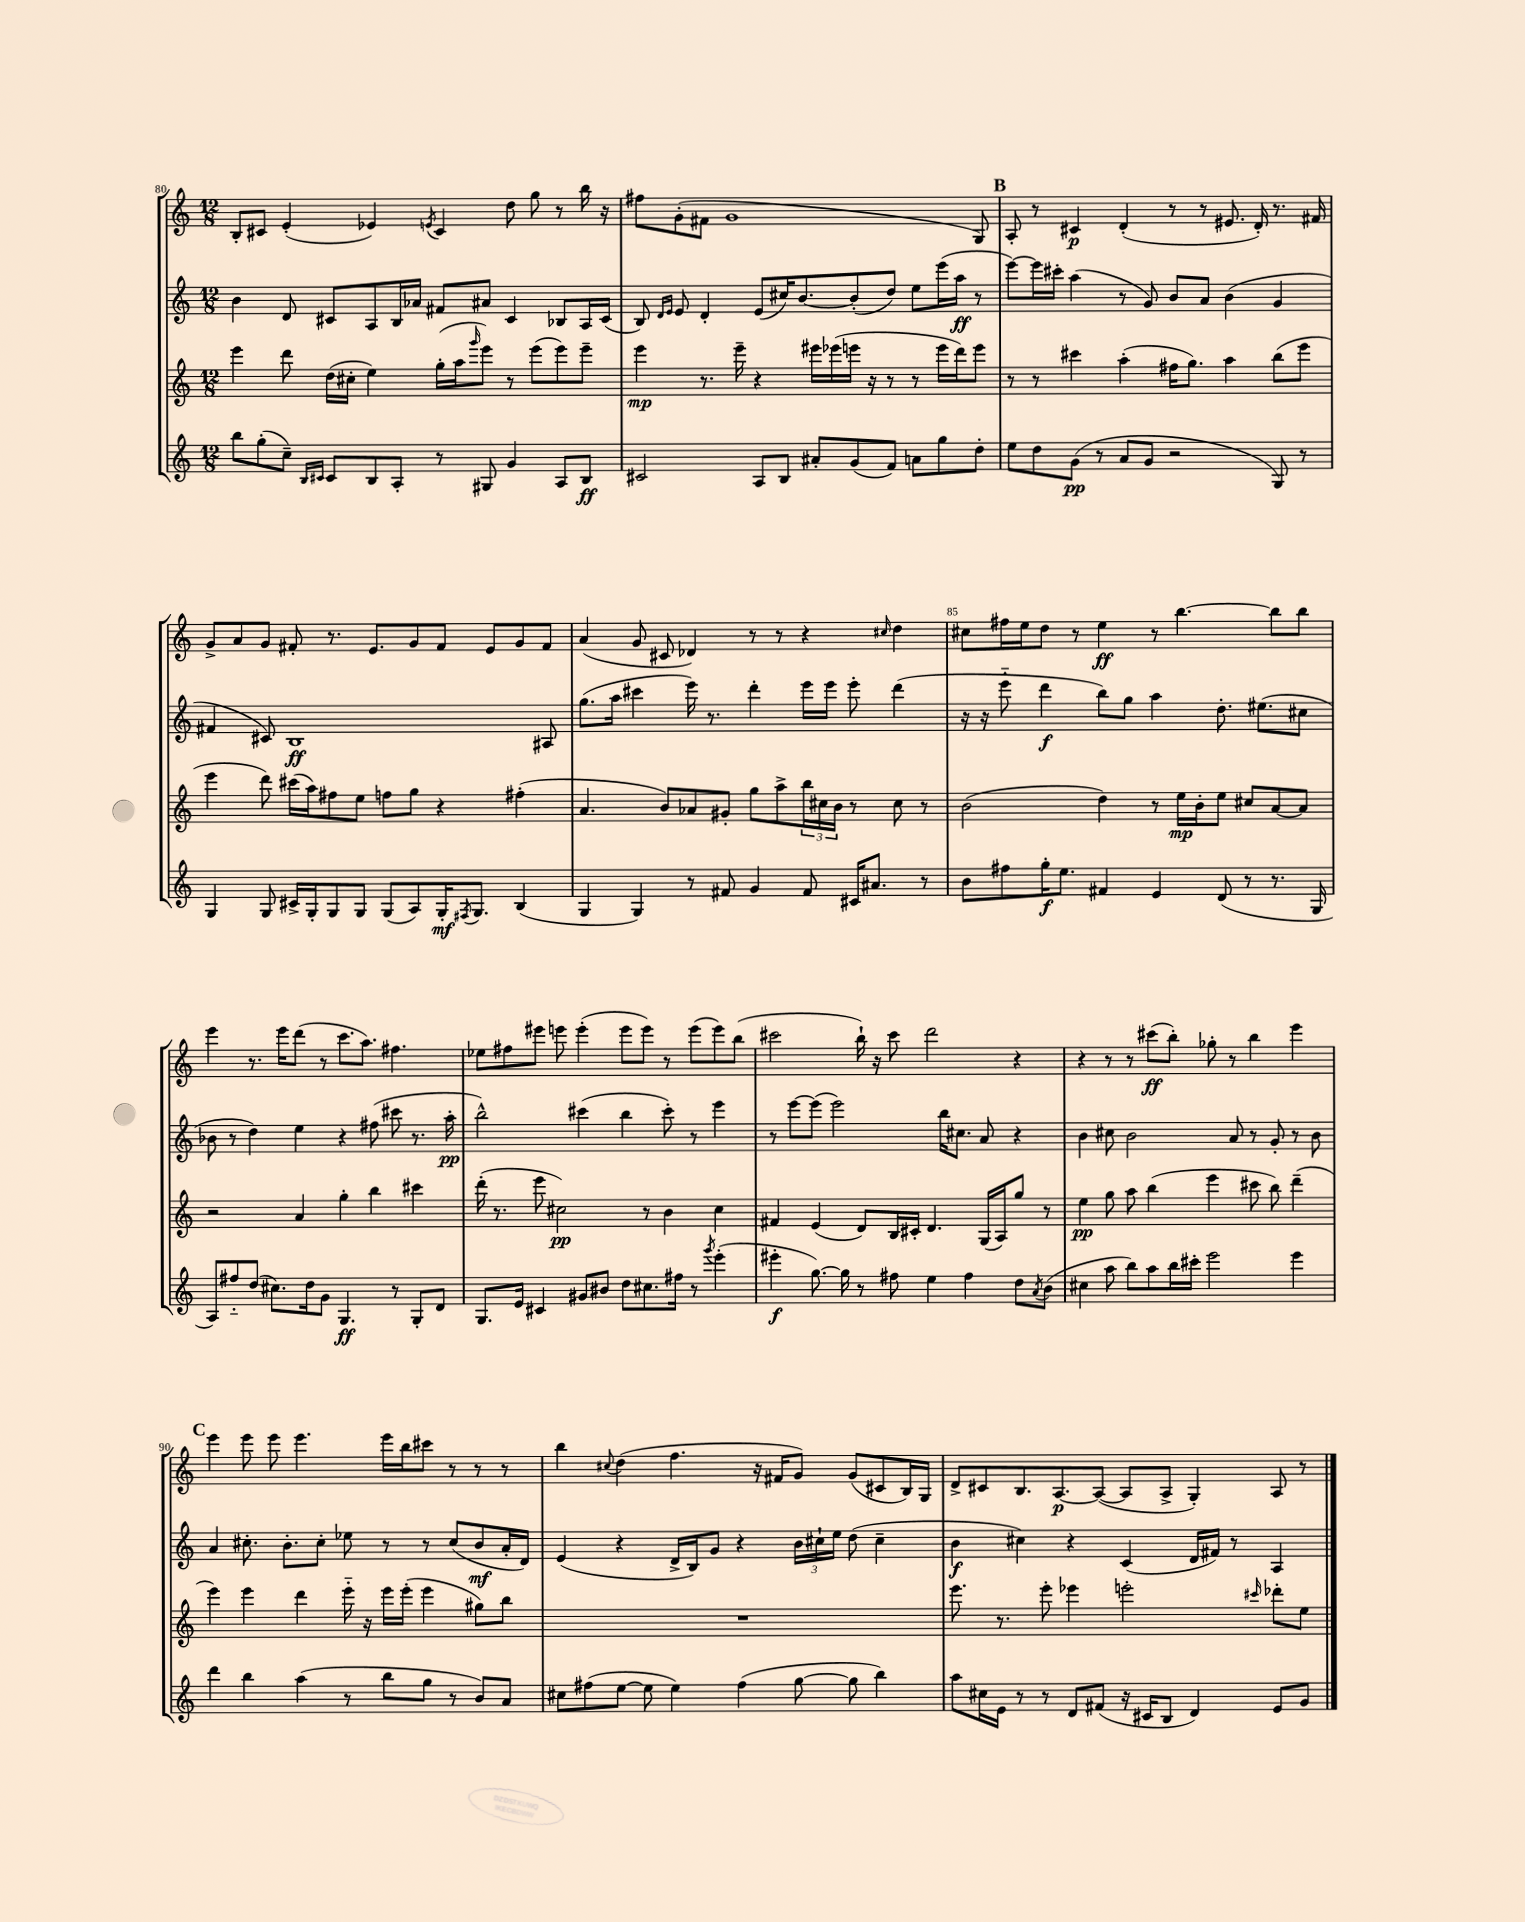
<<
\new StaffGroup <<
\new Staff = "s0" {
    \clef treble \key c \major \numericTimeSignature \time 12/8
    b8-. cis'8 e'4-.( ees'4) \acciaccatura { e'8 } cis'4 d''8 g''8 r8 b''16 r16 |
    fis''8 g'8-.( fis'8 g'1 g8) |
    \mark \markup { \bold "B" } a8-. r8 cis'4\p d'4-.( r8 r8 eis'8. d'16-.) r8. fis'16 |
    g'8-> a'8 g'8 fis'8-. r8. e'8. g'8 fis'8 e'8 g'8 fis'8 |
    a'4( g'8 cis'8 des'4) r8 r8 r4 \grace { cis''16 } d''4 |
    cis''8 fis''16 e''16 d''8 r8 e''4\ff r8 b''4.~ b''8 b''8 |
    e'''4 r8. e'''16 d'''8( r8 c'''8. a''8.) fis''4. |
    ees''8 fis''8 eis'''8 e'''8 e'''4-.( e'''8 e'''8) r8 e'''8( e'''8) b''8( |
    cis'''2 b''16-!) r16 cis'''8 d'''2 r4 |
    r4 r8 r8 cis'''8\ff( b''8-.) ges''8-. r8 b''4 e'''4 |
    \mark \markup { \bold "C" } e'''4 e'''8 e'''8 e'''4. e'''16 b''16 cis'''8 r8 r8 r8 |
    b''4 \appoggiatura { cis''8 } d''4( f''4. r16 fis'16 g'8) g'8( cis'8 b16) g16 |
    d'8-> cis'8 b8. a8.~\p a8~( a8 a8-> g4-.) a8 r8 \bar "|." |
}
\new Staff = "s1" {
    \clef treble \key c \major \numericTimeSignature \time 12/8
    b'4 d'8 cis'8 a8 b16 aes'16 fis'8 ais'8 cis'4 bes8 a16 cis'16( |
    b8) \grace { d'16 e'16 } e'8 d'4-. e'8( cis''16) b'8.~ b'8-.( d''8) e''8 e'''16( a''16\ff r8 |
    \mark \markup { \bold "B" } e'''8~) e'''16 cis'''16-. a''4( r8 g'8) b'8 a'8 b'4( g'4 |
    fis'4 cis'8) b1\ff ais8 |
    g''8.( a''16 cis'''4 e'''16) r8. d'''4-. e'''16 e'''16 e'''8-. d'''4( |
    r16 r16 e'''8-_ d'''4\f b''8) g''8 a''4 d''8.-. eis''8.( cis''8 |
    bes'8 r8 d''4) e''4 r4 fis''8( cis'''8 r8. a''16-.\pp |
    b''2-^) cis'''4( b''4 cis'''8-.) r8 e'''4 |
    r8 e'''8~ e'''8( e'''2) b''16 cis''8. a'8 r4 |
    b'4 cis''8 b'2 a'8 r8 g'8-. r8 b'8 |
    \mark \markup { \bold "C" } a'4 cis''8.-. b'8.-. cis''8-. ees''8 r8 r8 cis''8( b'8\mf a'16-. d'16) |
    e'4( r4 d'16-> b16) g'8 r4 \tuplet 3/2 { b'16 cis''16-! e''16 } d''8( cis''4-- |
    b'4\f cis''4) r4 c'4( d'16 fis'16) r8 a4 \bar "|." |
}
\new Staff = "s2" {
    \clef treble \key c \major \numericTimeSignature \time 12/8
    e'''4 d'''8 d''16( cis''16-. e''4) g''16-.( a''16 \grace { g'''16 } e'''8) r8 e'''8( e'''8) e'''8-- |
    e'''4\mp r8. e'''16-- r4 eis'''16 ees'''16( e'''16 r16 r8 r8 e'''16 d'''16) e'''8 |
    \mark \markup { \bold "B" } r8 r8 cis'''4 a''4-.( fis''16 g''8.) a''4 b''8( e'''8 |
    e'''4 d'''8) cis'''16( a''16) fis''8 e''8 f''8 g''8 r4 fis''4-.( |
    a'4. b'8) aes'8 gis'8-. g''8 a''8-> \tuplet 3/2 { b''16 cis''16 b'16 } r8 cis''8 r8 |
    b'2( d''4) r8 e''16\mp b'16-. e''8 cis''8 a'8~ a'8 |
    r2 a'4 g''4-. b''4 cis'''4 |
    d'''16-.( r8. e'''8 cis''2\pp) r8 b'4 cis''4 |
    fis'4 e'4( d'8) b16 cis'16-. d'4. g16( a16) g''8 r8 |
    e''4\pp g''8 a''8 b''4( e'''4 cis'''8 b''8) d'''4--( |
    \mark \markup { \bold "C" } e'''4) e'''4 d'''4 e'''16-_ r16 e'''16 e'''16-.( e'''4 gis''8) b''8 |
    R1. |
    e'''8. r8. e'''8-. ees'''4 e'''2-. \grace { cis'''16 } des'''8-. e''8 \bar "|." |
}
\new Staff = "s3" {
    \clef treble \key c \major \numericTimeSignature \time 12/8
    b''8 g''8-.( c''8--) \grace { b16 cis'16 } cis'8 b8 a8-. r8 gis8 g'4 a8 b8\ff |
    cis'2 a8 b8 ais'8-. g'8( f'8) a'8 g''8 d''8-. |
    \mark \markup { \bold "B" } e''8 d''8 g'8\pp( r8 a'8 g'8 r2 g8) r8 |
    g4 g8 cis'16-> g16-. g8 g8 g8( a8) g16-.\mf \acciaccatura { fis8 } g8. b4( |
    g4 g4) r8 fis'8 g'4 fis'8 cis'16 ais'8. r8 |
    b'8 fis''8 g''16-.\f e''8. fis'4 e'4 d'8( r8 r8. g16 |
    a8) fis''8-_ d''8( cis''8.) d''16 g'8 g4.\ff r8 g8-. d'8 |
    g8. e'16 cis'4 gis'8 bis'8 d''8 cis''8. fis''16 r8 \acciaccatura { g'''8 } e'''4-.( |
    eis'''4-.\f g''8.~) g''16 r8 fis''8 e''4 fis''4 d''8 \acciaccatura { a'8 } b'8( |
    cis''4 a''8 b''8) a''8 b''16 cis'''16-. e'''2 e'''4 |
    \mark \markup { \bold "C" } d'''4 b''4 a''4( r8 b''8 g''8 r8 b'8) a'8 |
    cis''8 fis''8( e''8~ e''8 e''4) fis''4( g''8~ g''8 b''4) |
    a''8 cis''16 e'16 r8 r8 d'8 fis'8( r16 cis'16 b8 d'4) e'8 g'8 \bar "|." |
}
>>
>>
\layout { \context { \Score currentBarNumber = #80 \override BarNumber.break-visibility = ##(#f #t #t) barNumberVisibility = #(every-nth-bar-number-visible 5) } }
